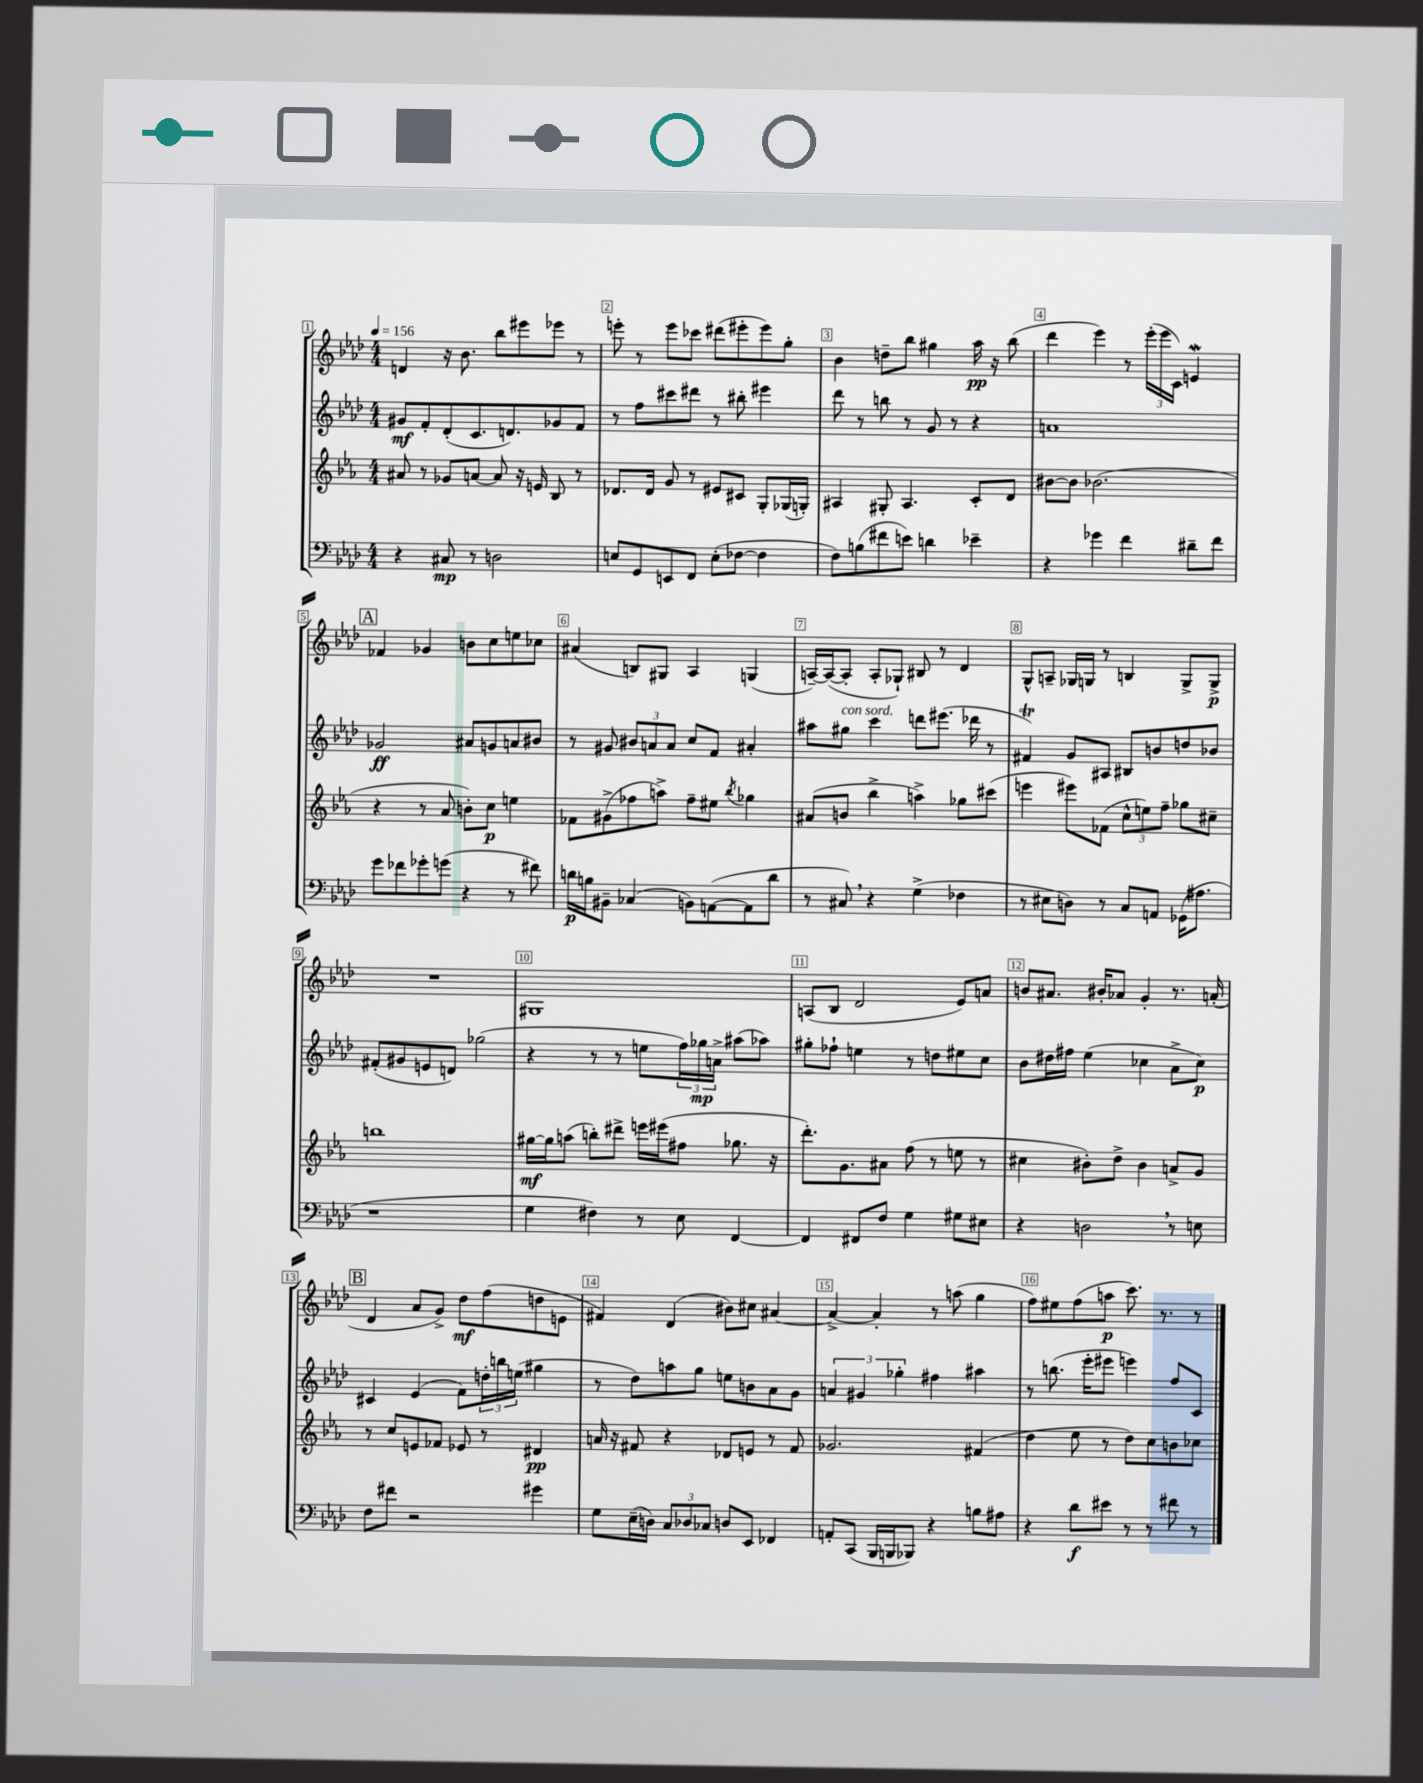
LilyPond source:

<<
\new StaffGroup <<
\new Staff = "s0" {
    \clef treble \key aes \major \numericTimeSignature \time 4/4 \tempo 4 = 156
    d'4 r16 bes'8. bes''8 eis'''8 ees'''8 r8 |
    e'''8-. r8 e'''8 ces'''8 dis'''8( eis'''8-. eis'''8) g''8-. |
    bes'4 d''8-- bes''8 gis''4 aes''16\pp r16 bes''8( |
    des'''4 ees'''4) r8 \tuplet 3/2 { ees'''16-.( ees'''16 c'16) } e'4\mordent |
    \mark \markup { \box "A" } fes'4 ges'4 b'8 c''8 e''8 ces''8 |
    ais'4( b8) gis8 aes4 g4( |
    a16~--) a16~( a8-. a8-. ges8-!) bis8 r8 des'4 |
    g8-^ a8-- ges16 g16 r8 b4 g8-> g8->\p |
    R1 |
    gis1 |
    a8( bes8 des'2 ees'8) a'8 |
    b'8 ais'8. bis'16-. aes'8 g'4-. r8. a'16-.( |
    \mark \markup { \box "B" } des'4 aes'8 g'8->) des''8\mf f''8( d''8 e'8 |
    fis'4) des'4( bis'8) cis''8 ais'4~ |
    ais'4~-> ais'4-. r8 a''8( g''4 |
    f''8) eis''8 f''8( a''8\p c'''8.) r8. r8 \bar "|." |
}
\new Staff = "s1" {
    \clef treble \key aes \major \numericTimeSignature \time 4/4
    gis'8\mf f'8-. des'8-.( c'8. d'8.) ges'8 f'8 |
    r8 f''8 cis'''8 dis'''8 r8 bis''8-. eis'''4 |
    des'''8 r8 b''8 r8 g'8 r8 r4 |
    a'1 |
    \mark \markup { \box "A" } ges'2\ff ais'8 g'8 a'8 bis'8 |
    r8 gis'8 \tuplet 3/2 { bis'8 a'8 a'8 } c''8 f'8 ais'4-. |
    ais''8 gis''8^\markup { \italic "con sord." } c'''4 d'''8 eis'''8.( des'''16 r8 |
    fis'4\trill) g'8 ais8 bis8 b'8 d''8 bes'8 |
    fis'8-.( gis'8 e'8 d'8) ges''2( |
    r4 r8 r8 e''8 \tuplet 3/2 { f''16) ges''16\mp a'16-> } ais''8( aes''8) |
    gis''8-. fes''8-! e''4 r8 d''8 eis''8 c''8 |
    bes'8 dis''16 fis''16 ees''4( ces''4 aes'8-> ces''8\p) |
    \mark \markup { \box "B" } cis'4 ees'4( f'8) \tuplet 3/2 { d''16-. b''16 e''16( } gis''4 |
    r8 des''8) a''8 g''8 e''8 b'8 aes'8 g'8 |
    \tuplet 3/2 { a'4 gis'4 ges''4-. } fis''4 ais''4 |
    r8 b''8.( ees'''16-. eis'''8 e'''4) f''8 c'8 \bar "|." |
}
\new Staff = "s2" {
    \clef treble \key ees \major \numericTimeSignature \time 4/4
    ais'8 r8 ges'8 a'8~ a'8 r16 e'16 bes8 r8 |
    des'8. des'16 g'8 r8 eis'8 cis'8 g8-. ges16( g16-.) |
    ais4 gis8-. ais4. c'8-. d'8 |
    bis'8~ bis'8 bes'2.( |
    \mark \markup { \box "A" } r4 r8 aes'8 b'8-.) c''8\p e''4 |
    fes'8 gis'8->( fes''8 a''8->) fes''8-- eis''8 \acciaccatura { bes''8 } ges''4 |
    ais'8( b'8 bes''4-> a''4->) ges''8 cis'''8( |
    e'''4 eis'''8) fes'8( \tuplet 3/2 { c''8-^ e''8) f''8-- } ges''8 cis''8-- |
    b''1 |
    gis''16~\mf gis''16 a''8( b''8-.) dis'''8-> e'''16 eis'''16( fis''8 ges''8. r16 |
    d'''8.-.) g'8. ais'8 f''8( r8 e''8 r8 |
    cis''4 bis'8-.) d''8-> bis'4 a'8-> g'8 |
    \mark \markup { \box "B" } r8 c''8 e'8 fes'8 ees'8 r8 dis'4\pp |
    a'16 r16 fis'8 r4 des'8 e'8 r8 fis'8 |
    ges'2. fis'4( |
    d''4 ees''8 r8 d''8) c''8 b'8 ces''8 \bar "|." |
}
\new Staff = "s3" {
    \clef bass \key aes \major \numericTimeSignature \time 4/4
    r4 cis8\mp r8 d2 |
    e8 g,8 e,8 f,8 e8-.( fes8~ fes4 |
    f8) b8( fis'8 e'8) d'4 ees'4-- |
    r4 ges'4 f'4 dis'8-- f'8 |
    \mark \markup { \box "A" } g'8 fes'8 ges'8-. g'8( r4 r8 fis'8) |
    d'16\p b16 bis,8-- ces4( b,8) a,8~( a,8 d'8 |
    r8 cis8) \breathe r4 g4->( fes4 |
    r8 eis8 d8) r8 c8 a,8 ges,16( ais8. |
    r1 |
    g4 fis4) r8 ees8 f,4~ |
    f,4 fis,8 f8 g4 gis8 eis8 |
    r4 d2 \breathe r8 e8 |
    \mark \markup { \box "B" } f8 fis'8 r2 gis'4 |
    g8 ees16--( d16) \tuplet 3/2 { c8 des8 ces8 } d8 ees,8 fes,4 |
    a,8-. c,8( bes,,16 b,,16 bes,,8) r4 b8 ais8 |
    r4 des'8\f eis'8 r8 r8 fis'8 r8 \bar "|." |
}
>>
>>
\layout { \context { \Score \override BarNumber.break-visibility = ##(#f #t #t) barNumberVisibility = #all-bar-numbers-visible \override BarNumber.stencil = #(make-stencil-boxer 0.1 0.3 ly:text-interface::print) } }
